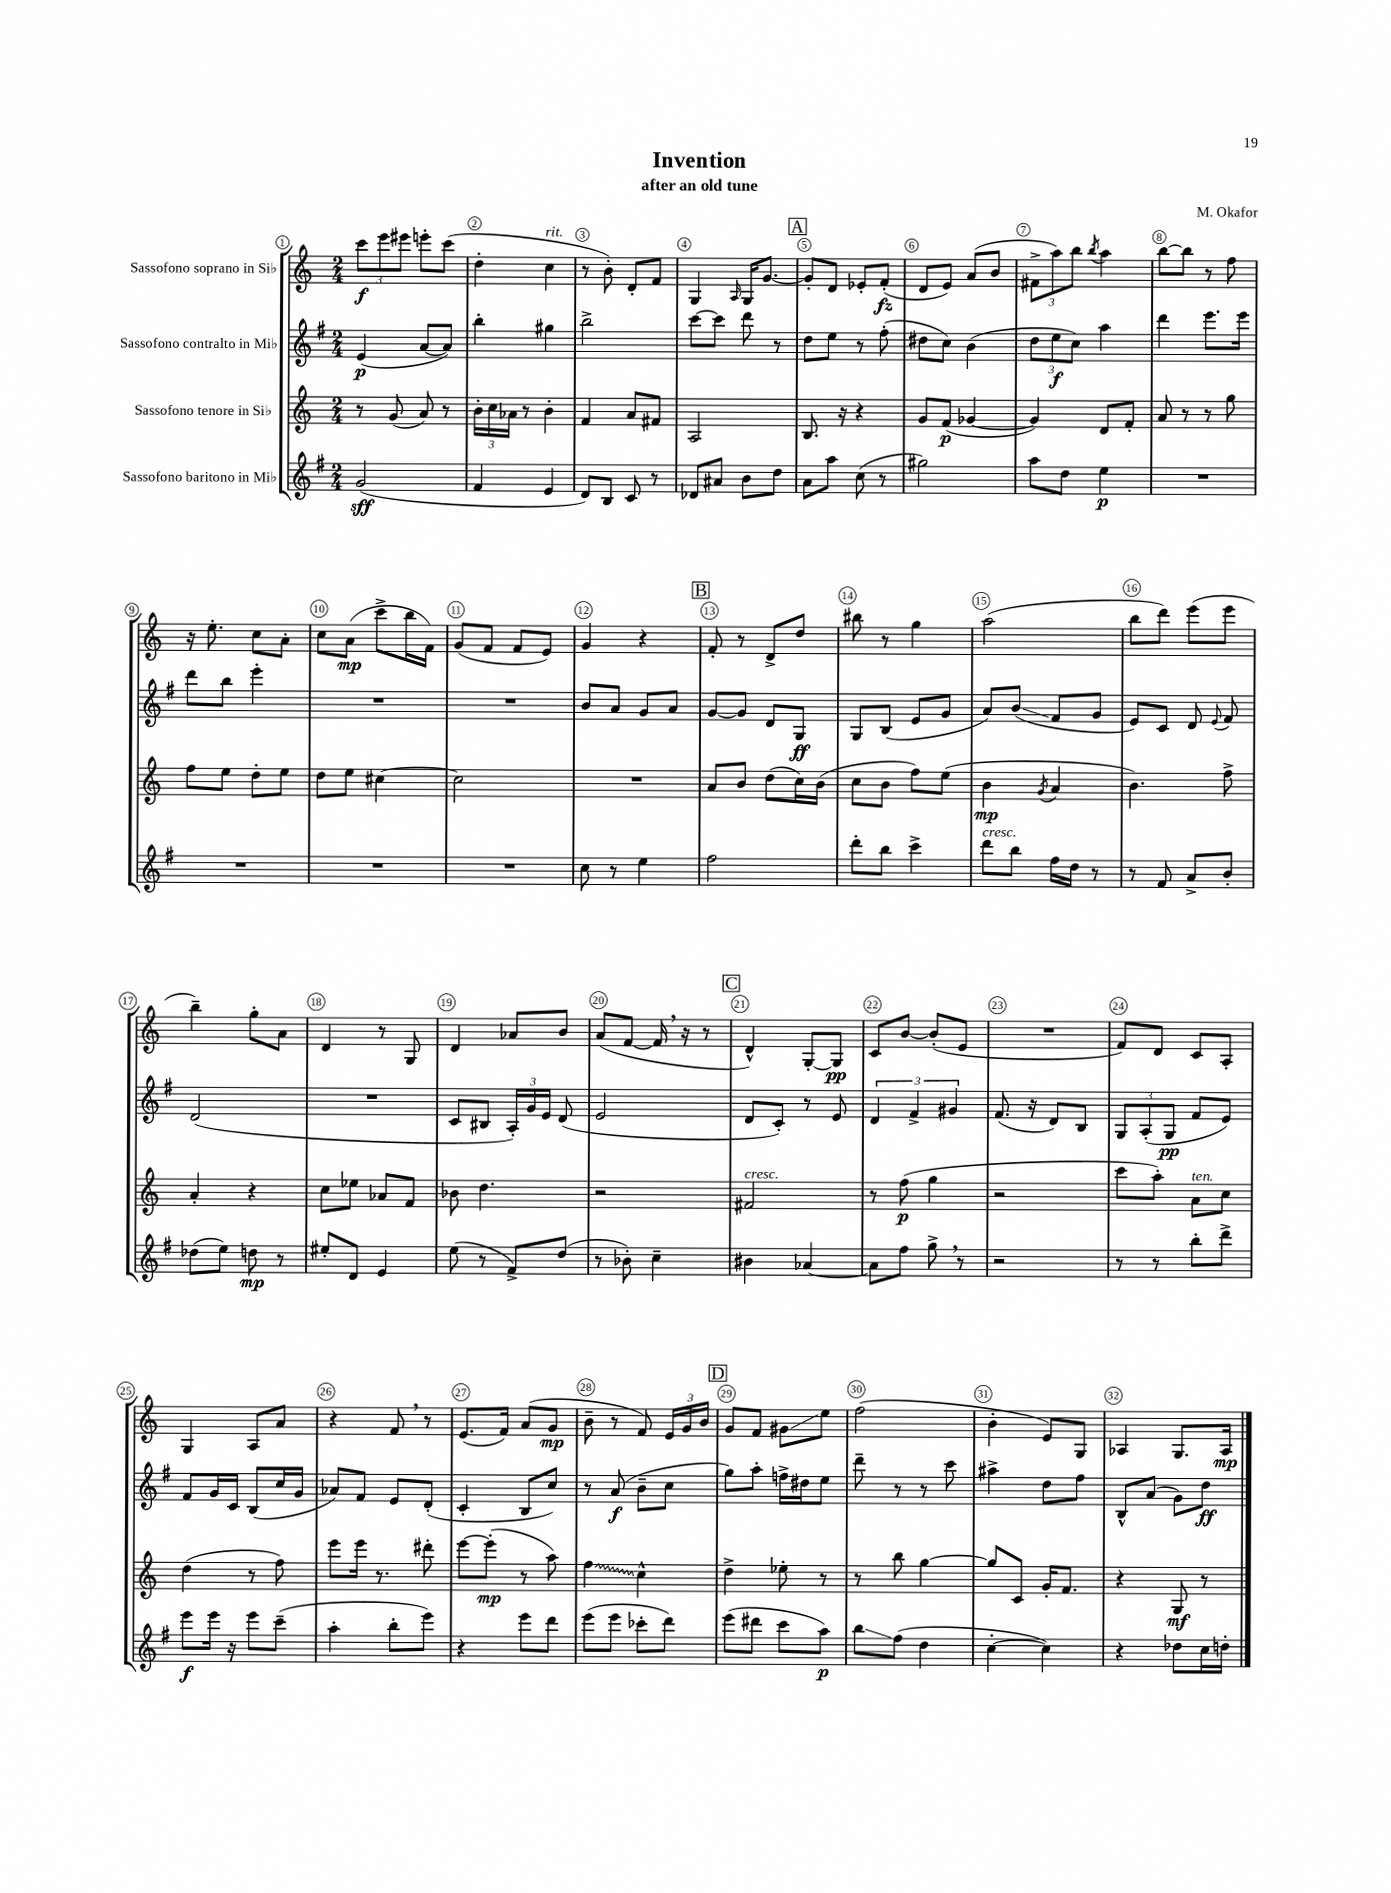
\header { title = "Invention" composer = "M. Okafor" subtitle = "after an old tune" }
<<
\new StaffGroup <<
\new Staff = "s0" \with { instrumentName = "Sassofono soprano in Sib" } {
    \clef treble \key c \major \numericTimeSignature \time 2/4
    \autoBeamOff \tuplet 3/2 { c'''8[\f e'''8 eis'''8] } e'''8[-. c'''8]( |
    d''4-. c''4^\markup { \italic "rit." } |
    r8 b'8-.) d'8[-. f'8] |
    g4 \grace { a16 } g16[ g'8.]~ |
    \mark \markup { \box "A" } g'8[-. d'8] ees'8[-. f'8]-.\fz( |
    d'8[ e'8]) a'8[( b'8] |
    \tuplet 3/2 { fis'8[-> a''8) b''8] } \acciaccatura { b''8 } a''4 |
    b''8[~ b''8] r8 f''8 |
    r16 e''8.-. c''8[ a'8]-. |
    c''8[ a'8]\mp( c'''8[-> b''16 f'16]) |
    g'8[( f'8] f'8[ e'8]) |
    g'4 r4 |
    \mark \markup { \box "B" } f'8-. r8 d'8[-> d''8] |
    bis''8 r8 g''4 |
    a''2( |
    b''8[ d'''8]) e'''8[( e'''8] |
    b''4--) g''8[-. a'8] |
    d'4 r8 g8 |
    d'4 aes'8[ b'8] |
    a'8[( f'8]~ f'16 \breathe r16 r8 |
    \mark \markup { \box "C" } d'4-^) g8[~-. g8]\pp |
    c'8[ b'8]~ b'8[-.( e'8] |
    R2 |
    f'8[) d'8] c'8[ a8]-. |
    g4 a8[ a'8] |
    r4 f'8 \breathe r8 |
    e'8.[( f'16]) a'8[( g'8]\mp |
    b'8-- r8 f'8) \tuplet 3/2 { e'16[ g'16 b'16] } |
    \mark \markup { \box "D" } g'8[ f'8] gis'8[\glissando e''8] |
    f''2( |
    b'4-. e'8[) g8] |
    aes4 g8.[ aes16]\mp \bar "|." |
}
\new Staff = "s1" \with { instrumentName = "Sassofono contralto in Mib" } {
    \clef treble \key g \major \numericTimeSignature \time 2/4
    \autoBeamOff e'4\p( a'8[~ a'8]) |
    b''4-. gis''4 |
    b''2-> |
    c'''8[~ c'''8] d'''8 r8 |
    \mark \markup { \box "A" } d''8[ e''8] r8 fis''8-.( |
    dis''8[ c''8]) b'4( |
    \tuplet 3/2 { d''8[ e''8\f c''8]) } a''4 |
    d'''4 e'''8.[ e'''16] |
    d'''8[ b''8] e'''4-. |
    R2 |
    R2 |
    b'8[ a'8] g'8[ a'8] |
    \mark \markup { \box "B" } g'8[~ g'8] d'8[ g8]\ff |
    g8[ b8]( e'8[ g'8] |
    a'8[) b'8]\glissando( fis'8[ g'8] |
    e'8[) c'8] d'8 \appoggiatura { e'8 } fis'8 |
    d'2( |
    R2 |
    c'8[ bis8] \tuplet 3/2 { a16[-.) g'16 e'16] } d'8( |
    e'2 |
    \mark \markup { \box "C" } d'8[ c'8]-.) r8 e'8 |
    \tuplet 3/2 { d'4 fis'4-> gis'4 } |
    fis'8.( r16 d'8[) b8] |
    \tuplet 3/2 { g8[ a8-.( g8]\pp } fis'8[ e'8]) |
    fis'8[ g'16 c'16] b8[( c''16 g'16] |
    aes'8[) fis'8] e'8[ d'8]-.( |
    c'4-. b8[ c''8]) |
    r8 a'8\f( b'8[-- c''8] |
    \mark \markup { \box "D" } g''8[) a''8]-. f''16[-> dis''16 e''8] |
    d'''8-- r8 r8 c'''8 |
    ais''4-> d''8[ fis''8] |
    b8[-^ a'8]( g'8[) d''8]\ff \bar "|." |
}
\new Staff = "s2" \with { instrumentName = "Sassofono tenore in Sib" } {
    \clef treble \key c \major \numericTimeSignature \time 2/4
    \autoBeamOff r8 g'8( a'8) r8 |
    \tuplet 3/2 { b'16[-. c''16 aes'16] } r8 b'4-. |
    f'4 a'8[ fis'8] |
    a2 |
    \mark \markup { \box "A" } b8. r16 r4 |
    g'8[ f'8]\p( ges'4~ |
    ges'4) d'8[ f'8]-. |
    a'8 r8 r8 g''8 |
    f''8[ e''8] d''8[-. e''8] |
    d''8[ e''8] cis''4~ |
    cis''2 |
    R2 |
    \mark \markup { \box "B" } a'8[ b'8] d''8[( c''16) b'16]( |
    c''8[ b'8] f''8[) e''8]( |
    b'4\mp \acciaccatura { g'8 } a'4 |
    b'4.) f''8-> |
    a'4-. r4 |
    c''8[ ees''8] aes'8[ f'8] |
    bes'8 d''4. |
    r2 |
    \mark \markup { \box "C" } fis'2^\markup { \italic "cresc." } |
    r8 f''8\p( g''4 |
    r2 |
    c'''8[ a''8]-.) a'8[^\markup { \italic "ten." } c''8] |
    d''4( r8 f''8) |
    e'''8[ e'''16] r8. dis'''8-. |
    e'''8[~ e'''8]-.\mp( r8 a''8) |
    \once \override Glissando.style = #'zigzag f''4\glissando c''4-^ |
    \mark \markup { \box "D" } d''4-> ees''8-. r8 |
    r8 b''8 g''4~ |
    g''8[ c'8] g'16[-. f'8.] |
    r4 g8\mf r8 \bar "|." |
}
\new Staff = "s3" \with { instrumentName = "Sassofono baritono in Mib" } {
    \clef treble \key g \major \numericTimeSignature \time 2/4
    \autoBeamOff g'2\sff( |
    fis'4 e'4 |
    d'8[) b8] c'8 r8 |
    des'8[ ais'8] b'8[ d''8] |
    \mark \markup { \box "A" } a'8[ a''8] c''8( r8 |
    gis''2) |
    a''8[ d''8] e''4\p |
    R2 |
    R2 |
    R2 |
    R2 |
    c''8 r8 e''4 |
    \mark \markup { \box "B" } fis''2 |
    d'''8[-. b''8] c'''4-> |
    d'''8[^\markup { \italic "cresc." } b''8] fis''16[ d''16] r8 |
    r8 fis'8 a'8[-> b'8]-. |
    des''8[( e''8]) d''8\mp r8 |
    eis''8[-. d'8] e'4 |
    e''8( r8 fis'8[->) d''8]( |
    r8 bes'8-.) c''4-- |
    \mark \markup { \box "C" } bis'4 aes'4~ |
    aes'8[ fis''8] g''8-> \breathe r8 |
    r2 |
    r8 r8 b''8[-. d'''8]-> |
    e'''8[\f e'''16] r16 e'''8[ c'''8]--( |
    a''4-. b''8[-. e'''8]) |
    r4 e'''8[ d'''8] |
    e'''8[( e'''8] ces'''8[-. d'''8]) |
    \mark \markup { \box "D" } e'''8[( dis'''8] c'''8[ a''8]\p) |
    b''8[\glissando fis''8]( d''4 |
    c''4~-. c''4) |
    r4 des''8[ c''16 d''16]-. \bar "|." |
}
>>
>>
\layout { \context { \Score \override BarNumber.break-visibility = ##(#f #t #t) barNumberVisibility = #all-bar-numbers-visible \override BarNumber.stencil = #(make-stencil-circler 0.1 0.3 ly:text-interface::print) } }
